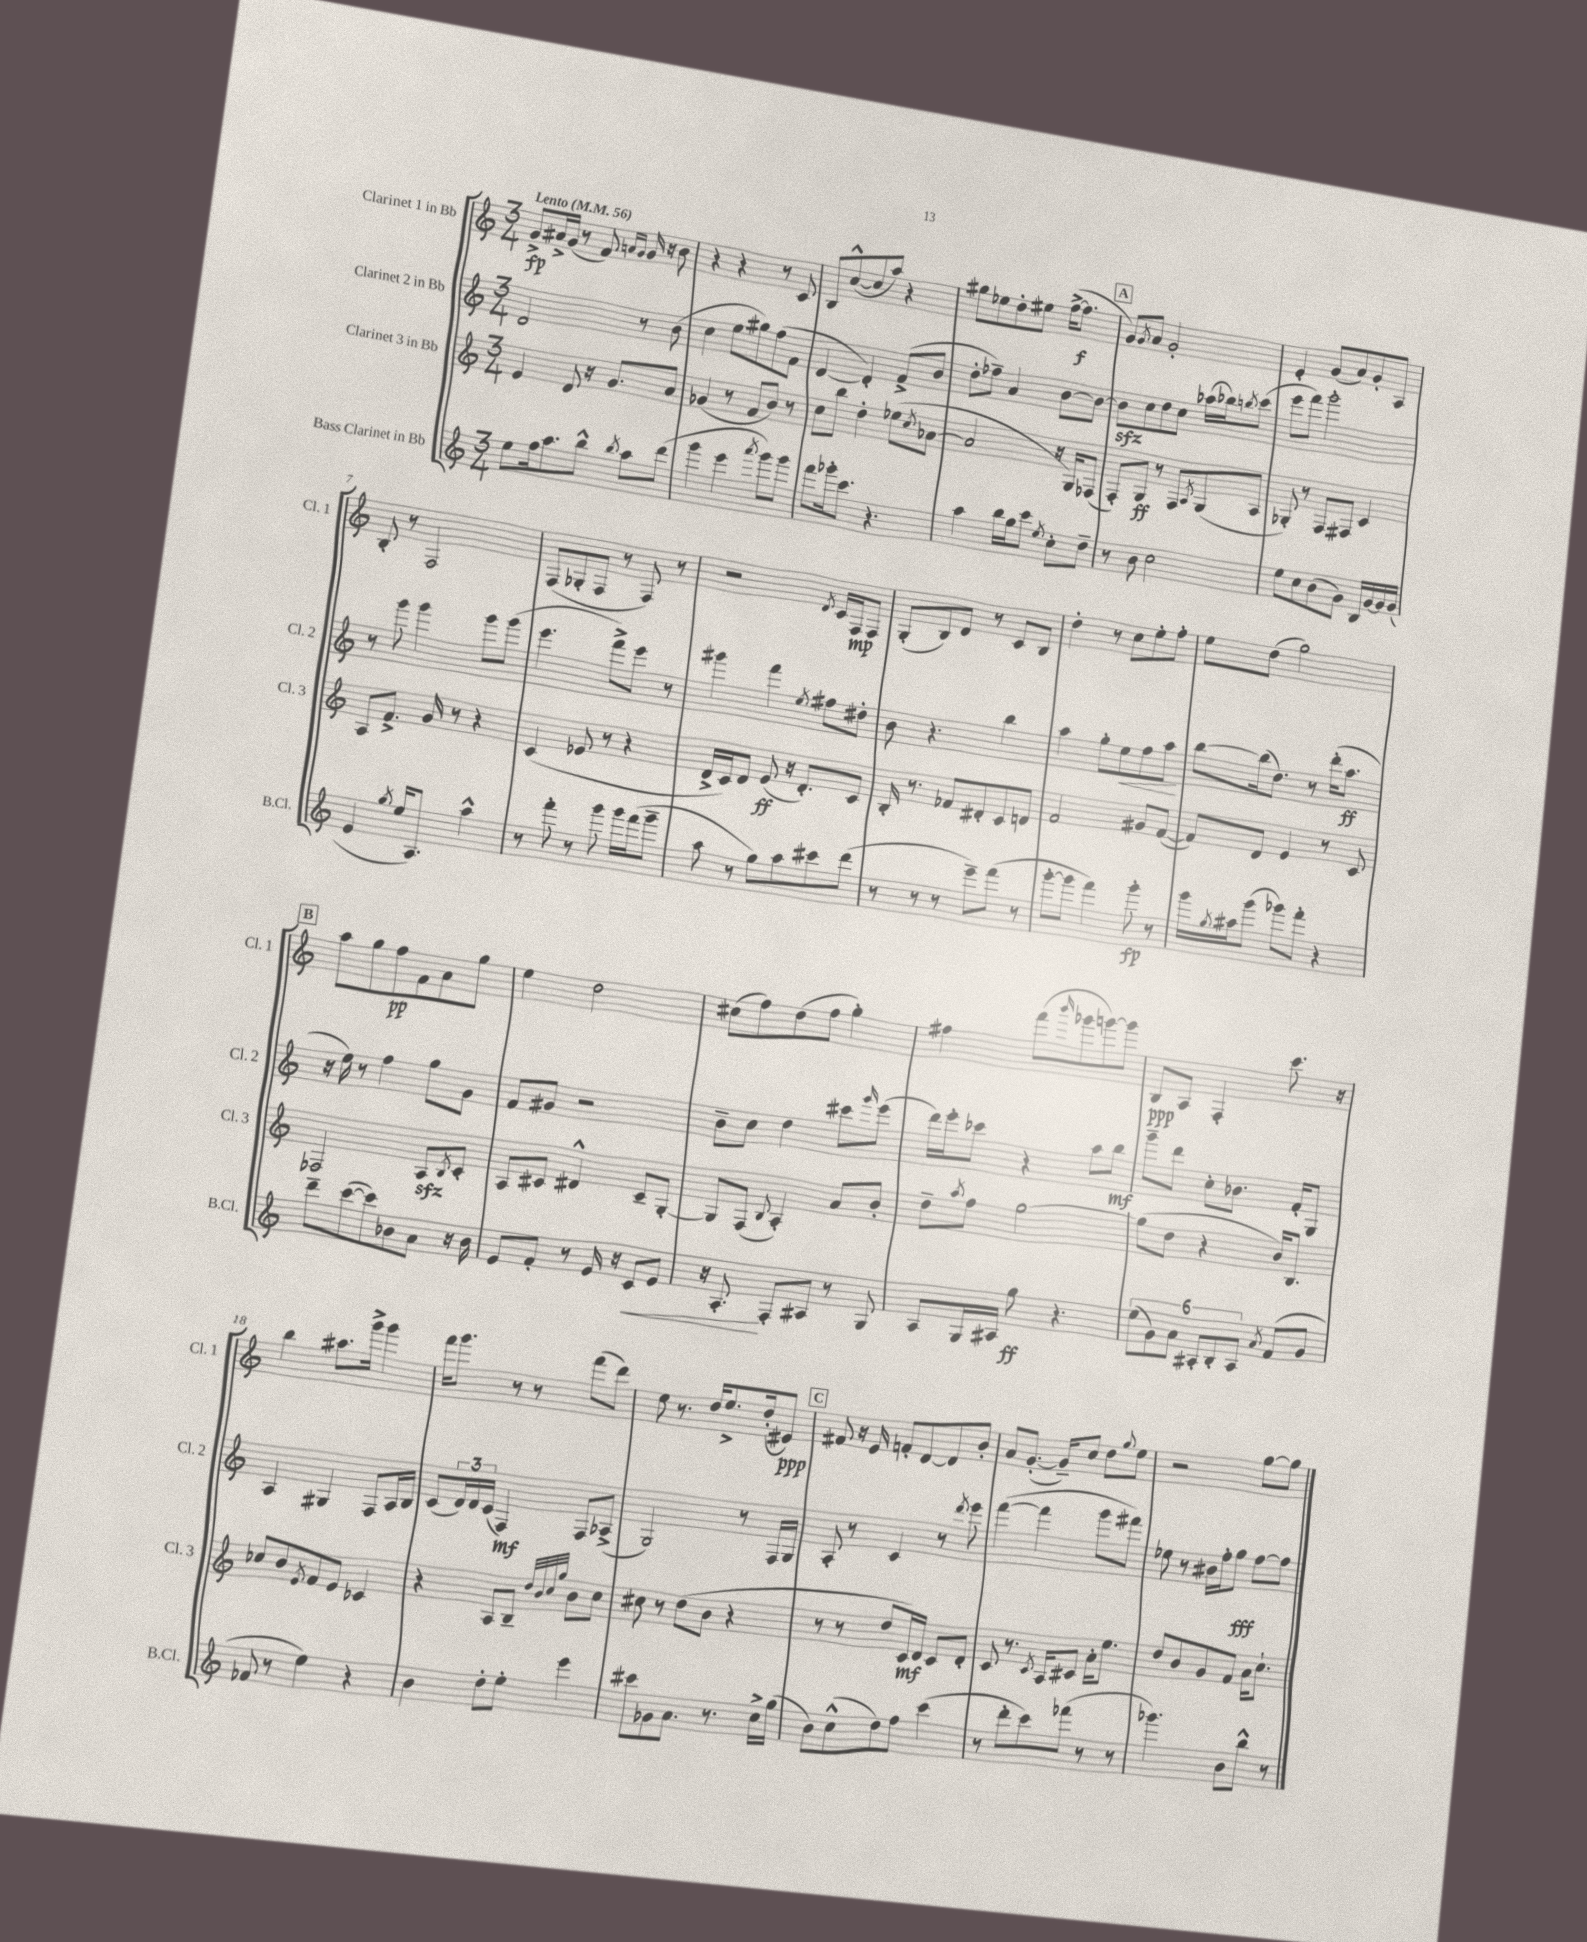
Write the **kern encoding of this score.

**kern	**kern	**kern	**kern
*staff4	*staff3	*staff2	*staff1
*clefG2	*clefG2	*clefG2	*clefG2
*k[]	*k[]	*k[]	*k[]
*M3/4	*M3/4	*M3/4	*M3/4
*MM56	*MM56	*MM56	*MM56
8ee	4e	2d	8g^
16ff	.	.	16a#^
8.aa	.	.	(16g
.	8d	.	8r
8bb^^	16r	.	8f)
.	8.g	.	.
.	.	.	16qqa
8qbb	.	.	16qqg
8aa	.	8r	16g
.	.	.	16r
(8ddd	8a	(8b	8b
=	=	=	=
4ggg	(4g-	4cc	4r
4eee	8r	8ee	4r
.	8f	8gg#)	.
8qaaa	.	.	.
8ggg)	8b)	(8ff	8r
8ggg	8r	8f	8c
=	=	=	=
8fff	8cc	[4d	8B
16ggg-'	8bb	.	([8cc^^
8.ccc	.	.	.
.	4dd'	4d'])	8cc]
4.r	.	.	8aa)
.	(8ee-	(8f^	4r
.	8qcc	.	.
.	[8a-	8b	.
=	=	=	=
4aa	2a-]	8dd'	8gg#
.	.	8ff-~)	8ee-
16bb	.	4a	8dd'
16gg	.	.	.
8ccc	.	.	8ee#
8qee	.	.	.
8cc'	16r	[8b	([16ff^
.	16G)	.	8.ff]
8dd~	(8F-	8b_	.
=	=	=	=
8r	8F')	8b]	8g)
.	.	.	8qg
8b	8G	8cc	8a
2cc	8r	8dd	2g'
.	8F	8cc	.
.	8qA	.	.
.	(8G	(16aa-	.
.	.	16bb-)	.
.	.	8qbb	.
.	8A	(8ccc	.
=	=	=	=
8ee	8G-')	8eee	4e'
8cc	8r	8fff)	.
(8b	8F	2ggg'	(8g
8g)	8F#	.	8a)
16B	4c	.	8g'
[16g	.	.	.
16g]	.	.	8A
(16g	.	.	.
=	=	=	=
4e	8A	8r	8B'
.	8.f^	8ggg	8r
8qgg	.	.	.
16ee	.	4ggg	2F
8.A)	16g	.	.
.	8r	.	.
4aa^^	4r	8ggg	.
.	.	(8ggg	.
=	=	=	=
8r	(4c	4.eee	(8F
8fff'	.	.	8G-'
8r	8e-	.	8F
8ggg	8r	8fff^)	8r
16ggg	4r	8eee	8F)
(16fff	.	.	.
8ggg~	.	8r	8r
=	=	=	=
8aa	16d^	4ggg#	2r
.	16c)	.	.
8r	8d	.	.
8gg)	(8e	4fff	.
8aa	16r	.	.
.	8.d')	.	.
.	.	8qee	8qd
8ccc#	.	8ff#	16c
.	.	.	16F
(8ddd	8c	8dd#'	8F
=	=	=	=
8r	16B'	8b	(8G'
.	8.r	.	.
8r	.	4.r	8B)
8r	8f-	.	8d
8eee~)	8d#'	.	8r
(8fff	8c	4bb	8c
8r	8d	.	8B
=	=	=	=
[8ggg'	2f	4aa	4dd'
8ggg]	.	.	.
4fff)	.	8gg'	8r
.	.	8ee	8cc
8ggg'	8g#	8ff	8ee'
8r	([8f	8aa	8ff'
=	=	=	=
16ggg	8f])	[8bb	8ee
8qgg	.	.	.
16aa#	.	.	.
(8ggg	8d	(16bb]	(8dd
.	.	8.dd)	.
8ggg-)	4e	.	2gg)
8fff'	.	8r	.
4r	8r	(16ddd'	.
.	.	8.aa	.
.	8c	.	.
=	=	=	=
8ddd~	2F-	16r	8aa
.	.	16ee)	.
([8ccc	.	8r	8gg
8ccc])	.	4ff	8ff
8b-	.	.	8f
8a	8A	8gg	8a
.	8qB	.	.
16r	8c'	8g	8gg
16b-	.	.	.
=	=	=	=
8e	8A	8f	4ee
8f'	8c#	8g#	.
8r	4d#^^	2r	2dd
16e	.	.	.
16r	.	.	.
8c	8c#~	.	.
8e	[8G'	.	.
=	=	=	=
16r	8G]	8b~	(8cc#
8.A'	.	.	.
.	(8F	8cc	8ff)
.	8qqB	.	.
8F'	4A')	4dd	(8dd
8A#	.	.	8ff
8r	8a	8ccc#	4gg')
.	.	16qqggg	.
8G	8b'	(8eee	.
=	=	=	=
8A	8dd~	16ddd)	4ff#
.	.	16eee'	.
.	8qaa	.	.
16G	8ff	8ccc-	.
16A#	.	.	.
8gg	[2gg	4r	(8fff
.	.	.	16qqbbb
4.r	.	.	8ggg-
.	.	8aa	[8ggg)
.	.	8bb	8ggg]
=	=	=	=
(12ee	(8gg]	8ggg~	8B
12g)	.	.	.
.	8dd	8ddd	8A
12a	.	.	.
12A#'	4r	8cc'	4F'
12B'	.	.	.
.	.	8.b-	.
12A#	.	.	.
8qa	.	.	.
(8f	16b)	.	8.ccc
.	8.B	16f'	.
8g	.	8G	.
.	.	.	16r
=	=	=	=
8f-	8cc-	4A	4bb
8r	8b	.	.
.	8qe	.	.
4ee)	8f	4G#	8.aa#
.	8e	.	.
.	.	.	16ggg^
4r	4c-	8F	4ggg
.	.	16A	.
.	.	16B	.
=	=	=	=
4b	4r	(8c	16fff
.	.	.	8.ggg
.	.	24d)	.
.	.	24d	.
.	.	(24c	.
8dd'	8A	4F)	8r
8ee'	8B~	.	8r
.	32qqdd	.	.
.	32qqb	.	.
.	32qqcc	.	.
.	32qqgg	.	.
4eee	8b	8F	(8fff
.	8cc	(8A-^	8ddd)
=	=	=	=
8ccc#	8cc#	2G)	8ee
8g-	8r	.	8.r
8.a	(8dd	.	.
.	.	.	16dd
.	8b	.	8.ee^
8.r	.	.	.
.	4r	8r	.
.	.	.	(16dd'
16cc^	.	16F	8e#)
(16gg	.	16G	.
=	=	=	=
8b)	8r	8A'	8f#
(8cc^^	8r	8r	16r
.	.	.	16e
8dd)	8dd	4c	8f'
8ff	16c)	.	[8d
.	16d	.	.
(4ccc	8c	8r	8d]
.	.	8qddd	.
.	8d'	8eee	8b'
=	=	=	=
8r	8c	([4fff	8a
8ddd'	8.r	.	([8.g'
8ccc)	.	4fff]	.
.	8qc	.	.
.	16A	.	16g~])
(8fff-	8c#	.	8cc
8r	16a'	8ggg	8dd
.	8.ee	.	.
.	.	.	8qqgg
8r	.	8fff#)	8ee
=	=	=	=
4.ggg-)	8dd	8ee-	2r
.	8b	8r	.
.	8g	16b#	.
.	.	16ff'	.
8b	8f	8gg	.
8bb^^	16a	[8ff	[8gg
.	8.cc`	.	.
8r	.	8ff]	8gg]
==	==	==	==
*-	*-	*-	*-
